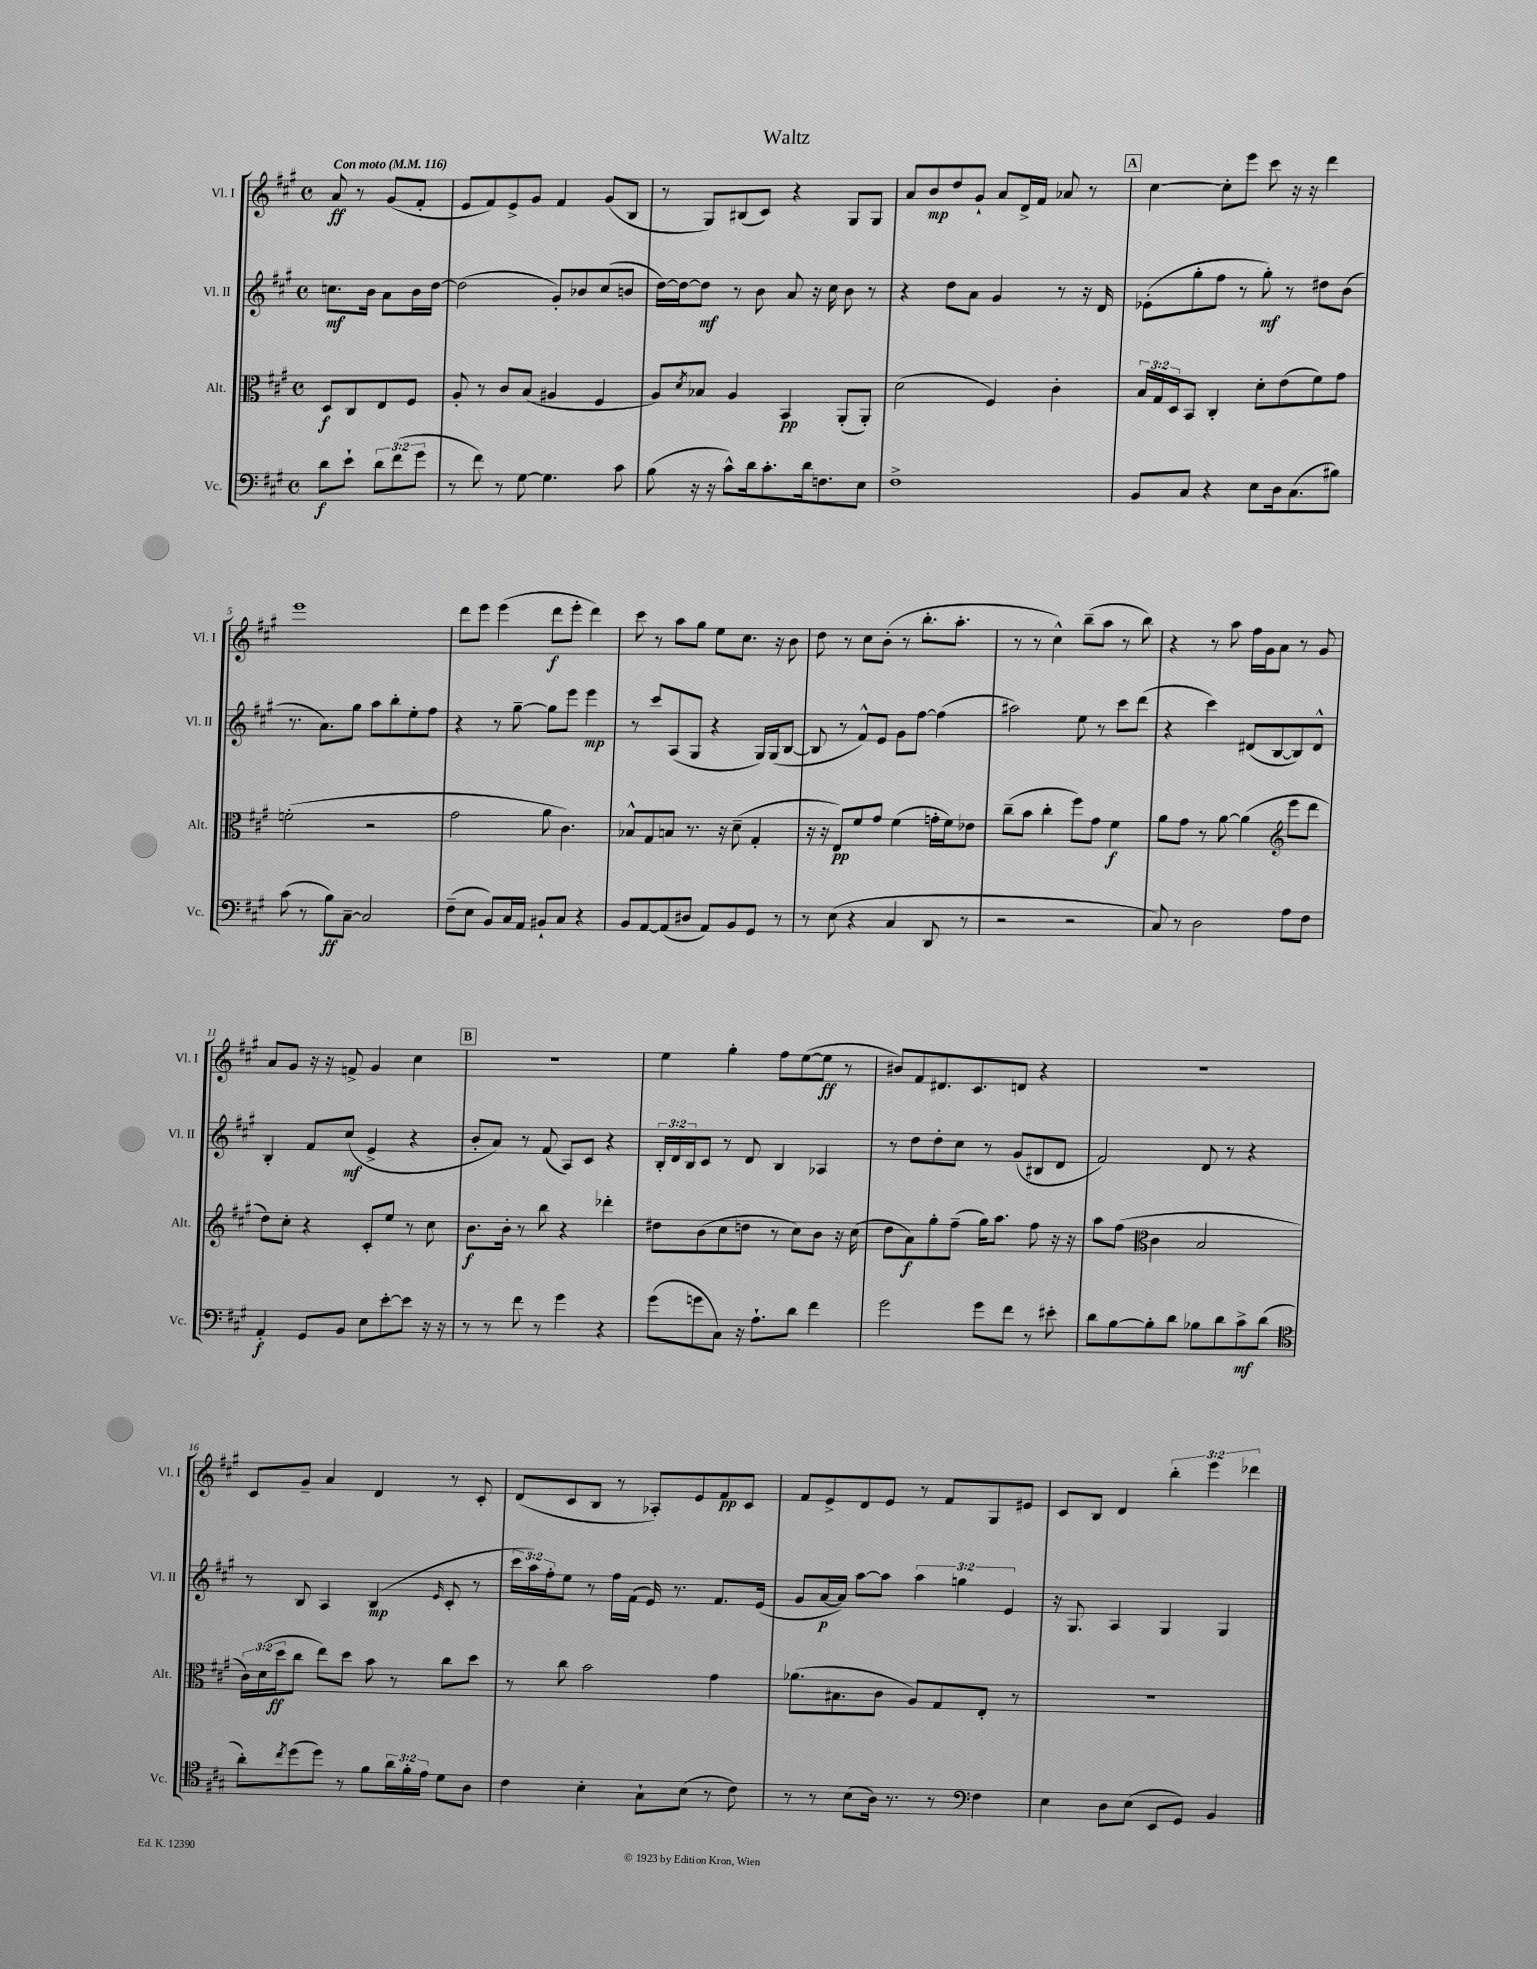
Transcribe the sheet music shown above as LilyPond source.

\header { title = "Waltz" }
<<
\new StaffGroup <<
\new Staff = "s0" \with { instrumentName = "Vl. I" shortInstrumentName = "Vl. I" } {
    \clef treble \key a \major \defaultTimeSignature \time 4/4 \override Staff.TupletNumber.text = #tuplet-number::calc-fraction-text \partial 2 \tempo "Con moto" 4 = 116
    a'8\ff r8 gis'8( fis'8-. |
    e'8 fis'8) e'8-> gis'8 fis'4 gis'8( b8 |
    r8 gis8) bis8( cis'8) r4 gis8 gis8 |
    a'8 b'8\mp d''8 gis'8-! a'8 d'16-> fis'16 aes'8 r8 |
    \mark \markup { \box "A" } cis''4~ cis''8-. e'''8 cis'''8 r16 r16 d'''4 |
    e'''1 |
    d'''8 e'''8 e'''4( d'''8\f e'''8-. d'''4) |
    cis'''8 r8 a''8 gis''8 e''8 cis''8. r16 b'8 |
    d''8 r8 cis''8 b'8-.( r8 b''8.-. a''8.-. |
    r8 r8 cis''4-^) b''8--( a''8 r8 b''8) |
    r4 r8 a''8 fis''16 gis'16 a'8 r8 gis'8 |
    a'8 gis'8 r16 r16 f'8-> gis'4 cis''4 |
    \mark \markup { \box "B" } R1 |
    e''4 gis''4-. fis''8 e''8~( e''8\ff r8 |
    bis'8) fis'8 dis'8. cis'8. d'8 r4 |
    R1 |
    cis'8 gis'8-- a'4 d'4 r8 cis'8-. |
    d'8( cis'8 b8 r8 aes8-.) e'8 fis'8\pp cis'8 |
    fis'8 e'8-> d'8 e'8 r8 fis'8 gis8 eis'8 |
    cis'8 b8 d'4 \tuplet 3/2 { b''4-. e'''4 des'''4 } \bar "|." |
}
\new Staff = "s1" \with { instrumentName = "Vl. II" shortInstrumentName = "Vl. II" } {
    \clef treble \key a \major \defaultTimeSignature \time 4/4 \override Staff.TupletNumber.text = #tuplet-number::calc-fraction-text \partial 2
    c''8.\mf b'16 a'8 b'16 d''16~ |
    d''2( gis'8-.) bes'8 cis''8( b'8 |
    d''16~) d''16~ d''8\mf r8 b'8 a'8 r16 cis''16 b'8 r8 |
    r4 d''8 a'8 gis'4 r8 r16 d'16 |
    \mark \markup { \box "A" } ees'8-.( gis''8-. fis''8 r8 gis''8-.\mf) r8 dis''8 b'8( |
    r8. a'8.) gis''8 a''8 b''8-. e''8-. fis''8 |
    r4 r8 gis''8~-- gis''8 e'''8 e'''4\mp |
    r8 cis'''8 a8( gis8 r4 gis16) gis16( b8~ |
    b8 r8 fis'8-^) e'8 gis'8 fis''8~ fis''4( |
    ais''2) e''8 r8 cis'''8 d'''8( |
    r4 cis'''4) dis'8( b8~ b8) dis'8-^ |
    b4-. fis'8 cis''8\mf( e'4-> r4 |
    \mark \markup { \box "B" } b'8-. a'8) r8 fis'8( a8) cis'8 r4 |
    \tuplet 3/2 { b16-. d'16 b16 } cis'8 r8 d'8 b4 aes4 |
    r8 d''8 d''8-. cis''8 r8 gis'8( bis8 d'8 |
    fis'2) d'8 r8 r4 |
    r8 b8 a4 b4\mp( \grace { e'16 } cis'8-. r8 |
    \tuplet 3/2 { cis'''16 a''16) fis''16-. } e''8 r8 fis''16 fis'16( e'16) r8. fis'8. e'16( |
    gis'8 a'16~\p a'16) a''8~ a''8 \tuplet 3/2 { a''4 g''4 e'4 } |
    r16 gis8. a4 gis4 gis4 \bar "|." |
}
\new Staff = "s2" \with { instrumentName = "Alt." shortInstrumentName = "Alt." } {
    \clef alto \key a \major \defaultTimeSignature \time 4/4 \override Staff.TupletNumber.text = #tuplet-number::calc-fraction-text \partial 2
    d8\f cis8 e8 fis8 |
    a8-. r8 cis'8 b8( ais4 fis4 |
    a8) \acciaccatura { d'8 } bes8 a4 b,4\pp a,8-.( a,8-.) |
    d'2( fis4) cis'4-. |
    \mark \markup { \box "A" } \tuplet 3/2 { b16 gis16 d16 } b,8 cis4-. d'8-. e'8( fis'8) gis'8 |
    f'2-.( r2 |
    gis'2 a'8 cis'4.) |
    bes8-^ gis8 b8 r8. r16 d'8--( gis4-. |
    r16 r16 e8\pp) fis'8 gis'8 fis'4( g'16-. fis'16) ees'8 |
    cis''8--( b'8 cis''4-. fis''8) gis'8 fis'4\f |
    a'8 gis'8 r8 a'8~ a'4( \clef treble e'''8 d'''8 |
    d''8) cis''8-. r4 cis'8-. e''8 r8 cis''8 |
    \mark \markup { \box "B" } b'8.\f b'16-. r8 b''8 r4 des'''4-. |
    dis''8 b'8( cis''8 d''8 r8 cis''8) b'8 r16 cis''16( |
    d''8 a'8\f) gis''8-. fis''8--( gis''16) a''8. fis''8 r16 r16 |
    a''8 fis''8( \clef alto cis'4 b2 |
    \tuplet 3/2 { cis'16) d'16( d''16\ff } cis''8 e''8) d''8 b'8 r8 cis''8 d''8 |
    r8 cis''8 b'2 gis'4 |
    aes'8.( bis8. cis'8 a8) gis8 e8-. r8 |
    R1 \bar "|." |
}
\new Staff = "s3" \with { instrumentName = "Vc." shortInstrumentName = "Vc." } {
    \clef bass \key a \major \defaultTimeSignature \time 4/4 \override Staff.TupletNumber.text = #tuplet-number::calc-fraction-text \partial 2
    d'8\f e'8-! \tuplet 3/2 { d'8 fis'8( gis'8 } |
    r8 fis'8) r8 gis8~ gis4. cis'8 |
    b8( r16 r16 cis'8-^) d'16 cis'8.-. d'16 f8. e8 |
    fis1-> |
    \mark \markup { \box "A" } b,8 cis8 r4 e8 d16 cis8.( bis8) |
    cis'8( r8 b8\ff) cis8~-- cis2 |
    fis8--( e8 b,8) cis16 a,16 bis,8-! cis8 r4 |
    b,8 a,8~ a,8( dis8 a,8) b,8 gis,8 r8 |
    r8 e8( r4 cis4 d,8 r8 |
    r2 r2 |
    cis8) r8 d2 a8 fis8 |
    a,4-.\f gis,8 b,8 e8 e'8~-. e'8 r16 r16 |
    \mark \markup { \box "B" } r8 r8 fis'8 r8 gis'4 r4 |
    gis'8( g'8 cis8) r16 a8.-! d'8 fis'4 |
    gis'2 gis'8 fis'8 r8 eis'8-. |
    d'8 b8~ b8-. d'8 bes8 d'8 cis'8->\mf d'8( |
    \clef tenor a'8-.) \acciaccatura { cis''8 } d''8( d''8) r8 fis'8 \tuplet 3/2 { a'16 fis'16-. e'16 } d'8 a8 |
    cis'4 b4-. gis8-! b8( r8 cis'8) |
    r8 r8 b8( a16) r8. r8 \clef bass fis4 |
    e4 d8 e8( e,8 gis,8) b,4 \bar "|." |
}
>>
>>
